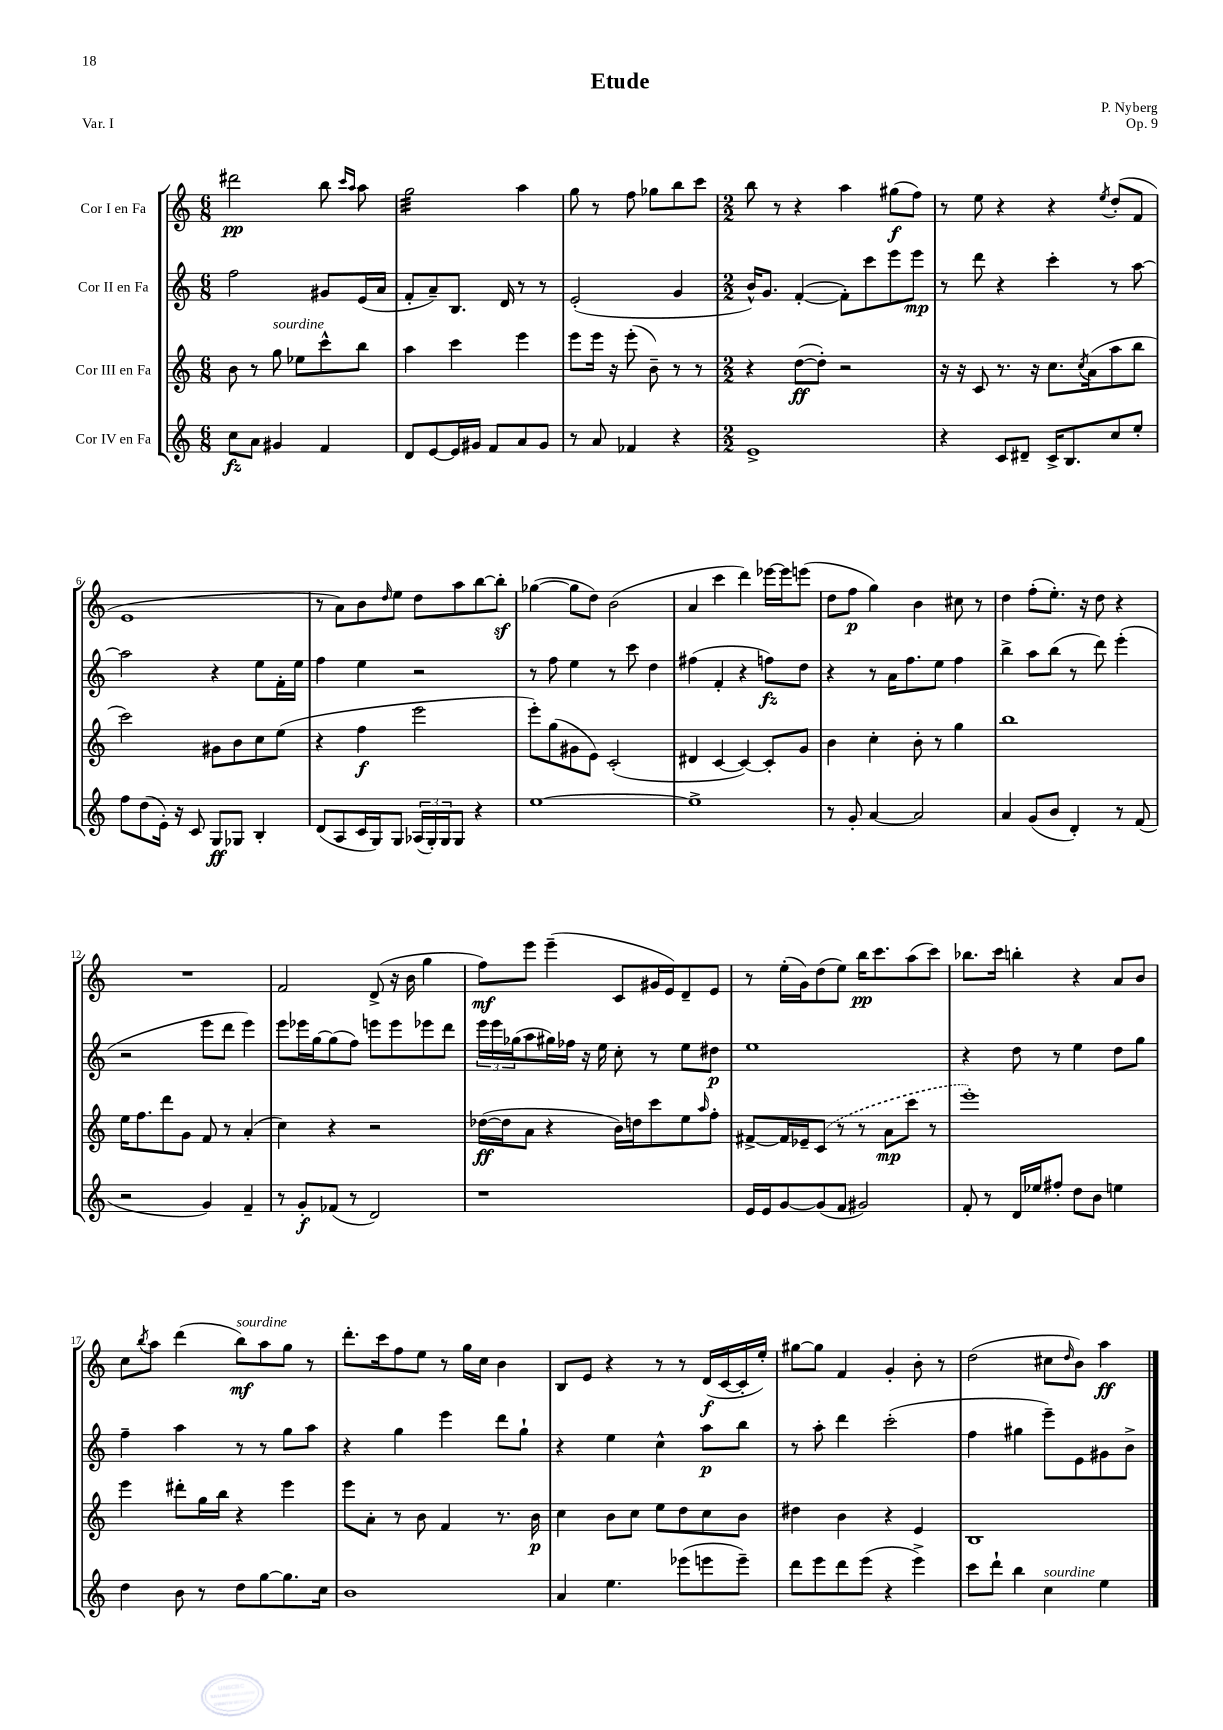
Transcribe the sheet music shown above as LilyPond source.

\header { title = "Etude" composer = "P. Nyberg" opus = "Op. 9" piece = "Var. I" }
<<
\new StaffGroup <<
\new Staff = "s0" \with { instrumentName = "Cor I en Fa" } {
    \clef treble \key c \major \numericTimeSignature \time 6/8
    dis'''2\pp b''8 \grace { c'''16 a''16 } a''8 |
    g''2:32 a''4 |
    g''8 r8 f''8 ges''8 b''8 c'''8 |
    \numericTimeSignature \time 2/2 b''8 r8 r4 a''4 gis''8\f( f''8) |
    r8 e''8 r4 r4 \acciaccatura { e''8 } d''8-.( f'8 |
    e'1 |
    r8 a'8) b'8 \grace { d''16 } e''8 d''8 a''8 b''8~ b''8-.\sf |
    ges''4~( ges''8 d''8) b'2( |
    a'4 c'''4 d'''4) ees'''16~ ees'''16 e'''8( |
    d''8 f''8\p g''4) b'4 cis''8 r8 |
    d''4 f''8-.( e''8.-.) r16 d''8 r4 |
    R1 |
    f'2 d'8->( r16 b'16 g''4 |
    f''8\mf) e'''8 e'''4--( c'8 gis'16 e'16) d'8-- e'8 |
    r8 e''16-.( g'16) d''8( e''8) b''16\pp c'''8. a''8( c'''8) |
    bes''8. c'''16 b''4-. r4 a'8 b'8 |
    c''8 \acciaccatura { b''8 } a''8 d'''4( b''8\mf^\markup { \italic "sourdine" }) a''8 g''8 r8 |
    d'''8.-. c'''16 f''8 e''8 r8 g''16 c''16 b'4 |
    b8 e'8 r4 r8 r8 d'16\f( c'16~ c'16-. e''16-.) |
    gis''8~ gis''8 f'4 g'4-. b'8-. r8 |
    d''2( cis''8 \grace { d''16 } b'8) a''4\ff \bar "|." |
}
\new Staff = "s1" \with { instrumentName = "Cor II en Fa" } {
    \clef treble \key c \major \numericTimeSignature \time 6/8
    f''2 gis'8 e'16( a'16 |
    f'8-. a'8--) b8. d'16 r8 r8 |
    e'2-.( g'4 |
    \numericTimeSignature \time 2/2 b'16-^) g'8. f'4~-.( f'8-.) c'''8 e'''8 e'''8\mp |
    r8 d'''8 r4 c'''4-. r8 a''8~ |
    a''2 r4 e''8 f'16-. e''16 |
    f''4 e''4 r2 |
    r8 f''8 e''4 r8 c'''8 d''4 |
    fis''4( f'4-. r4 f''8\fz) d''8 |
    r4 r8 a'16 f''8. e''8 f''4 |
    b''4-> a''8 b''8( r8 d'''8) e'''4-.( |
    r2 e'''8 d'''8 e'''4) |
    e'''8 ees'''16 g''16~ g''8( f''8) e'''8 e'''8 ees'''8 d'''8 |
    \tuplet 3/2 { e'''16 e'''16 ges''16( } a''8 gis''16) fes''16 r16 e''16 c''8-. r8 e''8 dis''8\p |
    e''1 |
    r4 d''8 r8 e''4 d''8 g''8 |
    f''4-- a''4 r8 r8 g''8 a''8 |
    r4 g''4 e'''4 d'''8 g''8-! |
    r4 e''4 c''4-^ a''8\p b''8 |
    r8 a''8-. d'''4 c'''2-.( |
    f''4 gis''4 e'''8--) e'8 gis'8 b'8-> \bar "|." |
}
\new Staff = "s2" \with { instrumentName = "Cor III en Fa" } {
    \clef treble \key c \major \numericTimeSignature \time 6/8
    b'8 r8 g''8^\markup { \italic "sourdine" } ees''8 c'''8-^ b''8 |
    a''4 c'''4 e'''4 |
    e'''8 e'''16 r16 e'''8-.( b'8--) r8 r8 |
    \numericTimeSignature \time 2/2 r4 d''8~\ff( d''8-.) r2 |
    r16 r16 c'8 r8. r16 c''8. \acciaccatura { c''8 } a'16( a''8 b''8 |
    c'''2) gis'8 b'8 c''8 e''8( |
    r4 f''4\f e'''2 |
    e'''8-.) g''8( gis'8 e'8) c'2-.( |
    dis'4 c'4~ c'4~) c'8-. g'8 |
    b'4 c''4-. b'8-. r8 g''4 |
    b''1 |
    e''16 f''8. d'''8 g'8 f'8 r8 a'4-.( |
    c''4) r4 r2 |
    des''16~\ff( des''16 a'8 r4 b'16) d''16 c'''8 e''8 \grace { a''16 } f''8-. |
    fis'8~-> fis'16 ees'16-- \once \slurDashed c'8( r8 r8 a'8\mp c'''8 r8 |
    e'''1-.) |
    e'''4 dis'''8-. g''16 b''16 r4 e'''4 |
    e'''8 a'8-. r8 b'8 f'4 r8. b'16\p |
    c''4 b'8 c''8 e''8 d''8 c''8 b'8 |
    dis''4 b'4 r4 e'4 |
    b1 \bar "|." |
}
\new Staff = "s3" \with { instrumentName = "Cor IV en Fa" } {
    \clef treble \key c \major \numericTimeSignature \time 6/8
    c''8\fz a'8 gis'4 f'4 |
    d'8 e'8~ e'16 gis'16 f'8 a'8 gis'8 |
    r8 a'8 fes'4 r4 |
    \numericTimeSignature \time 2/2 e'1-> |
    r4 c'8 dis'8-- c'16-> b8. c''8 e''8-. |
    f''8 d''8( e'16-.) r16 c'8 g8\ff ges8 b4-. |
    d'8( a8 c'16 g16) g8 \tuplet 3/2 { aes16( g16-.) g16 } g8 r4 |
    e''1~ |
    e''1-> |
    r8 g'8-. a'4~ a'2 |
    a'4 g'8( b'8 d'4-.) r8 f'8( |
    r2 g'4) f'4-- |
    r8 g'8-.\f fes'8( r8 d'2) |
    r1 |
    e'16 e'16 g'8~ g'8( f'8 gis'2) |
    f'8-. r8 d'16 ees''16 fis''8-. d''8 b'8 e''4 |
    d''4 b'8 r8 d''8 g''8~ g''8. c''16 |
    b'1 |
    a'4 e''4. ees'''8( e'''8 e'''8--) |
    d'''8 e'''8 d'''8 e'''8( r4 e'''4->) |
    c'''8 d'''8-! b''4 c''4^\markup { \italic "sourdine" } e''4 \bar "|." |
}
>>
>>
